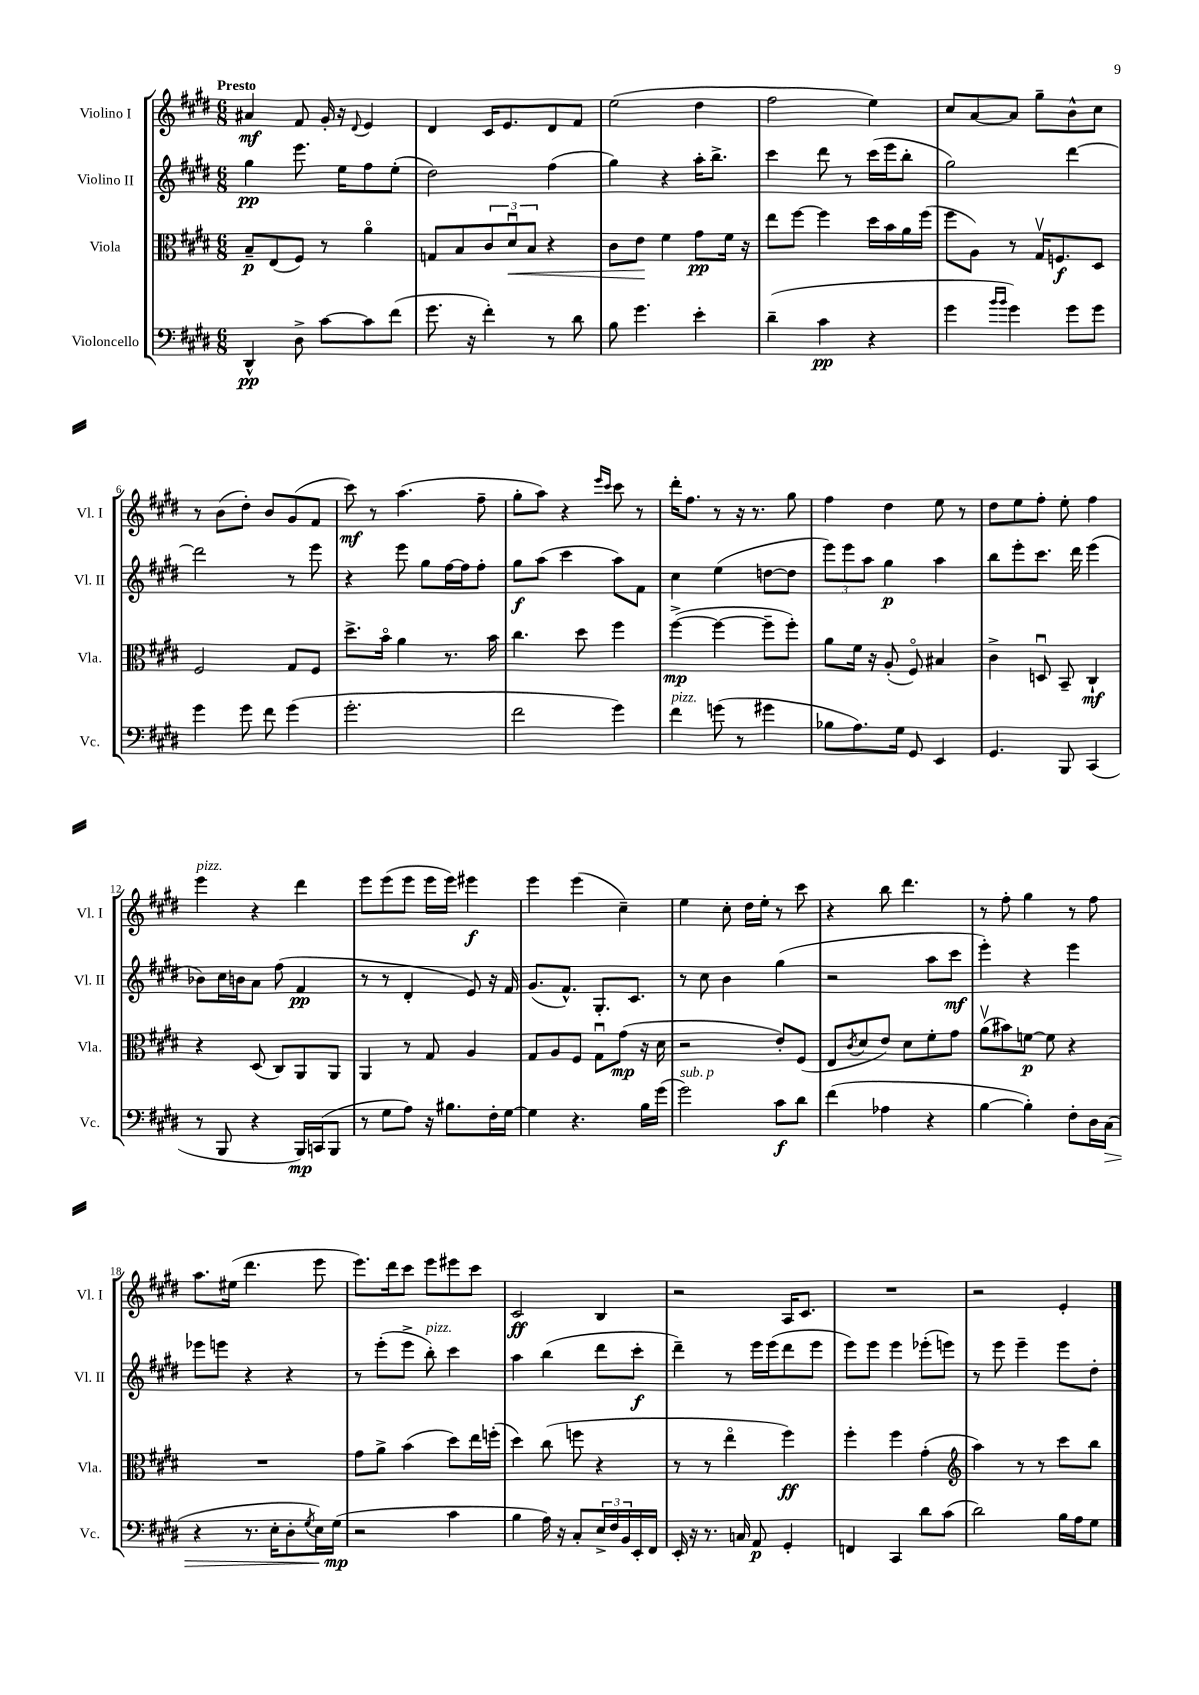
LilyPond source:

<<
\new StaffGroup <<
\new Staff = "s0" \with { instrumentName = "Violino I" shortInstrumentName = "Vl. I" } {
    \clef treble \key e \major \numericTimeSignature \time 6/8 \tempo "Presto"
    ais'4\mf fis'8 gis'16-. r16 \appoggiatura { dis'8 } e'4 |
    dis'4 cis'16 e'8. dis'8 fis'8 |
    e''2( dis''4 |
    fis''2 e''4) |
    cis''8 a'8~ a'8 gis''8-- b'8-^ cis''8 |
    r8 b'8( dis''8-.) b'8 gis'8( fis'8 |
    cis'''8\mf) r8 a''4.( fis''8-- |
    gis''8-. a''8) r4 \grace { e'''16 cis'''16 } cis'''8 r8 |
    dis'''16-. fis''8. r8 r16 r8. gis''8 |
    fis''4 dis''4 e''8 r8 |
    dis''8 e''8 fis''8-. e''8-. fis''4 |
    e'''4^\markup { \italic "pizz." } r4 dis'''4 |
    e'''8 e'''8( e'''8 e'''16 e'''16) eis'''4\f |
    e'''4 e'''4( cis''4--) |
    e''4 cis''8-. dis''16 e''16-. r8 cis'''8 |
    r4 b''8 dis'''4. |
    r8 fis''8-. gis''4 r8 fis''8 |
    a''8. eis''16( dis'''4. e'''8 |
    e'''8.) dis'''16 cis'''8 e'''8 eis'''8 cis'''8 |
    cis'2\ff b4 |
    r2 a16 cis'8. |
    R2. |
    r2 e'4-. \bar "|." |
}
\new Staff = "s1" \with { instrumentName = "Violino II" shortInstrumentName = "Vl. II" } {
    \clef treble \key e \major \numericTimeSignature \time 6/8
    gis''4\pp e'''8. e''16 fis''8 e''8-.( |
    dis''2) fis''4( |
    gis''4) r4 a''16-. b''8.-> |
    cis'''4 dis'''8 r8 cis'''16( e'''16 b''8-. |
    gis''2) dis'''4~ |
    dis'''2 r8 e'''8 |
    r4 e'''8 gis''8 fis''16~ fis''16 fis''8-. |
    gis''8\f a''8( cis'''4 a''8) fis'8 |
    cis''4 e''4( d''8~ d''8 |
    \tuplet 3/2 { e'''8) e'''8 a''8 } gis''4\p a''4 |
    b''8 e'''8-. cis'''8. dis'''16 e'''4( |
    bes'8) cis''16 b'16 a'8 fis''8( fis'4\pp |
    r8 r8 dis'4-. e'8) r16 fis'16 |
    gis'8.( fis'8.-^) gis8.-. cis'8. |
    r8 cis''8 b'4 gis''4( |
    r2 a''8 cis'''8\mf |
    e'''4-.) r4 e'''4 |
    ees'''8 e'''8 r4 r4 |
    r8 e'''8-.( e'''8-> b''8-.^\markup { \italic "pizz." }) cis'''4 |
    a''4 b''4( dis'''8 cis'''8-.\f |
    dis'''4--) r8 e'''16 e'''16( dis'''8 e'''8 |
    e'''8) e'''8 e'''4 ees'''8-.( e'''8) |
    r8 e'''8 e'''4-- e'''8 dis''8-. \bar "|." |
}
\new Staff = "s2" \with { instrumentName = "Viola" shortInstrumentName = "Vla." } {
    \clef alto \key e \major \numericTimeSignature \time 6/8
    b8--\p e8( fis8) r8 a'4\flageolet |
    g8 b8 \tuplet 3/2 { cis'8 dis'8\downbow\< b8 } r4 |
    cis'8 e'8\! fis'4 gis'8\pp fis'16 r16 |
    e''8 fis''8~ fis''4 dis''16 b'16 a'16 fis''16( |
    fis''8 a8) r8 gis16\upbow f8.\f dis8 |
    fis2 gis8 fis8 |
    dis''8.-> b'16\flageolet a'4 r8. b'16 |
    cis''4. dis''8 fis''4 |
    fis''4~->\mp( fis''4~ fis''8-- fis''8-.) |
    a'8 fis'16 r16 a8-.( fis8\flageolet) bis4 |
    cis'4-> d8\downbow b,8-- cis4-!\mf |
    r4 dis8( cis8) a,8 a,8 |
    a,4 r8 gis8 a4 |
    gis8 a8 fis8 gis8\downbow gis'8\mp( r16 dis'16 |
    r2 e'8-.) fis8( |
    e8 \acciaccatura { cis'8 } dis'8 e'8) dis'8 fis'8-. gis'8 |
    a'8\upbow( bis'8) f'8~\p f'8 r4 |
    R2. |
    gis'8 a'8-> b'4( dis''8) e''16 f''16-.( |
    dis''4) cis''8( f''8 r4 |
    r8 r8 e''4\flageolet fis''4\ff) |
    fis''4-. fis''4 gis'4-.( |
    \clef treble a''4) r8 r8 cis'''8 b''8 \bar "|." |
}
\new Staff = "s3" \with { instrumentName = "Violoncello" shortInstrumentName = "Vc." } {
    \clef bass \key e \major \numericTimeSignature \time 6/8
    dis,4-^\pp dis8-> cis'8~ cis'8 fis'8( |
    gis'8. r16 fis'4-.) r8 dis'8 |
    b8 gis'4. e'4-. |
    dis'4--( cis'4\pp r4 |
    gis'4 \grace { b'16 b'16 } gis'4) gis'8 gis'8 |
    gis'4 gis'8 fis'8 gis'4( |
    gis'2.-. |
    fis'2 gis'4) |
    fis'4^\markup { \italic "pizz." } g'8( r8 gis'4 |
    bes8 a8.) gis16 gis,8 e,4 |
    gis,4. b,,8 cis,4( |
    r8 b,,8 r4 b,,16\mp) c,16( b,,8 |
    r8 gis8 a8) r16 bis8. fis16-. gis16~ |
    gis4 r4. b16 gis'16( |
    gis'2^\markup { \italic "sub. p" }) cis'8\f dis'8 |
    fis'4( aes4 r4 |
    b4~ b4-.) fis8-. dis16 cis16\>( |
    r4 r8. e16-. dis8-. \acciaccatura { gis8 } e16) gis16\mp\!( |
    r2 cis'4 |
    b4 a16) r16 cis8-. \tuplet 3/2 { e16-> fis16 b,16 } e,16-. fis,16 |
    e,16-. r16 r8. c16 a,8\p gis,4-. |
    f,4 cis,4 dis'8 cis'8( |
    dis'2) b16 a16 gis8 \bar "|." |
}
>>
>>
